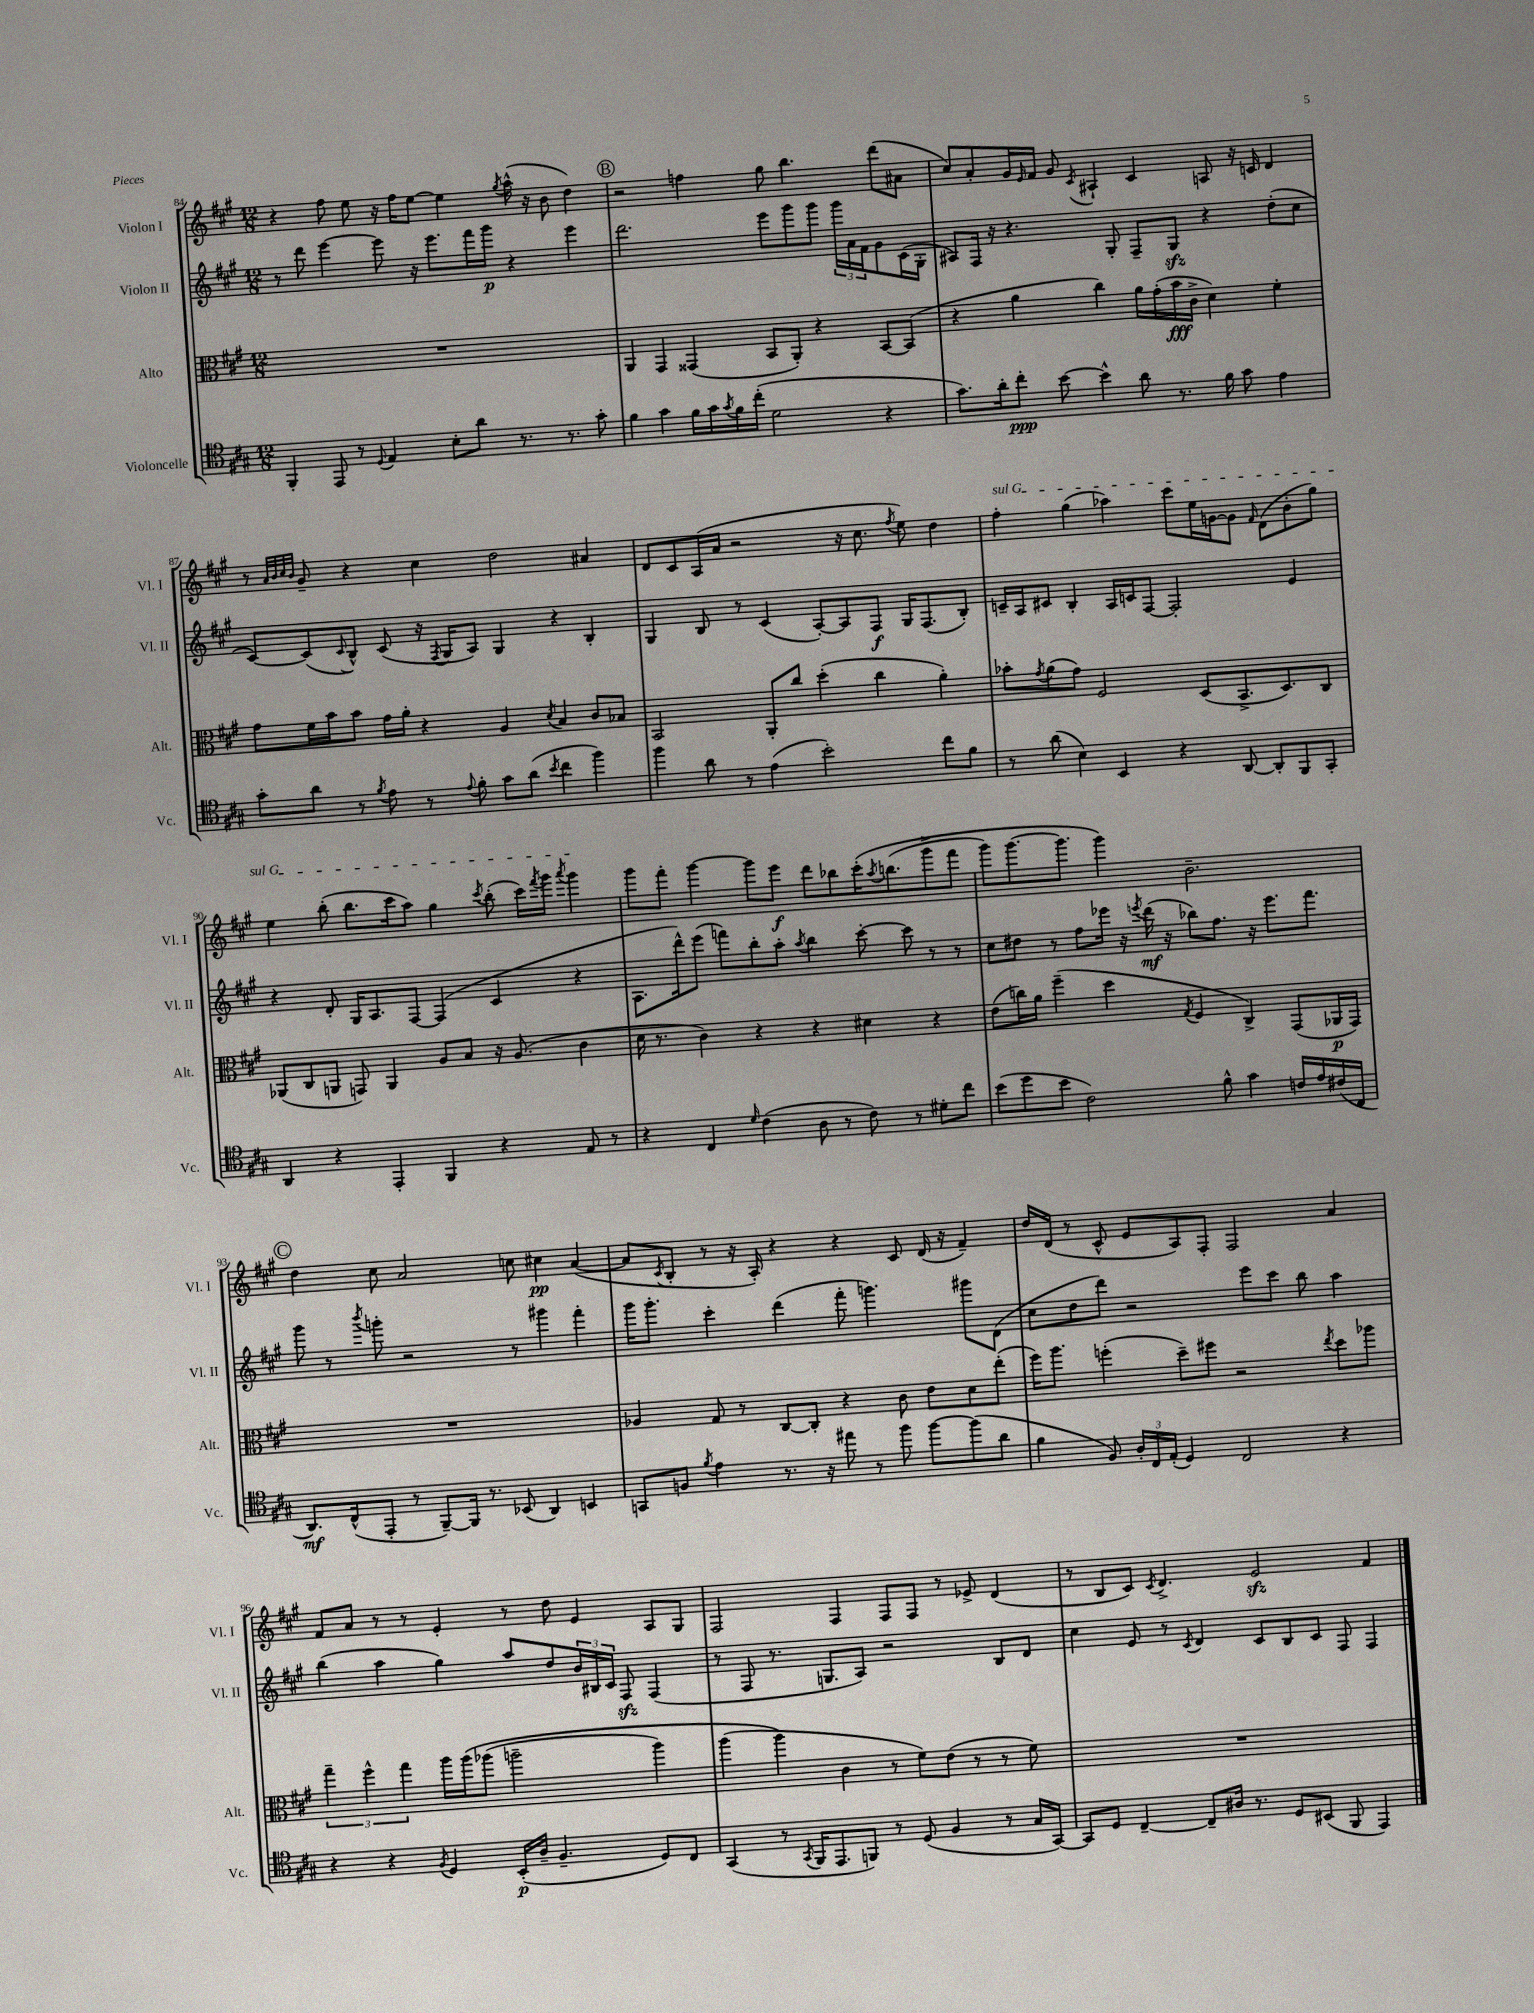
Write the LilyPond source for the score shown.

<<
\new StaffGroup <<
\new Staff = "s0" \with { instrumentName = "Violon I" shortInstrumentName = "Vl. I" } {
    \clef treble \key a \major \numericTimeSignature \time 12/8
    r4 fis''8 e''8 r16 fis''16 e''8~ e''4 \acciaccatura { gis''8 } a''16-^( r16 b'8 d''4) |
    \mark \markup { \circle "B" } r2 f''4 gis''8 b''4. d'''8( ais'8 |
    cis''8) a'8-. gis'16 \grace { e'16 } fis'16 gis'8 \acciaccatura { cis'8 } ais4-! cis'4 a8 r16 c'16 d'4 |
    r8 \grace { a'32 b'32 cis''32 b'32 } gis'8-- r4 cis''4 d''2 ais'4 |
    d'8 cis'8 a16( a'16 r2 r16 cis''8. \acciaccatura { fis''8 } e''8) d''4 |
    \once \override TextSpanner.bound-details.left.text = \markup { \italic "sul G" } fis''4-.\startTextSpan gis''4( aes''4) cis'''8 e''16 g'16~ g'8 \grace { fis'16 } d'8( b'8-. gis''8) |
    e''4 b''8-.( b''8. cis'''16 a''8) gis''4 \acciaccatura { cis'''8 } b''8-.( cis'''16) \acciaccatura { fis'''8 } gis'''16 \acciaccatura { a'''8 } gis'''4\stopTextSpan |
    gis'''8 fis'''8-. gis'''4~ gis'''8 e'''8\f d'''8 bes''8 cis'''16-.\( \acciaccatura { a''8 } b''8.( gis'''8-> fis'''8 |
    gis'''8) gis'''8.~ gis'''8. gis'''4\) b'2.-- |
    \mark \markup { \circle "C" } d''4 cis''8 a'2 c''8 cis''4\pp a'4~( |
    a'8 \acciaccatura { cis'8 } b8-. r8 r16 a16-.) r4 r4 cis'8 d'16( r16 fis'4--) |
    d''16 d'16( r8 cis'8-^ e'8 a8) fis8-. fis2 a'4 |
    fis'8 a'8 r8 r8 e'4-. r8 d''8 e'4 a8 gis8 |
    fis2 fis4 fis8 fis8 r8 ees'8-> d'4( |
    r8 b8 cis'8) \acciaccatura { cis'8 } d'4.-> e'2\sfz fis'4 \bar "|." |
}
\new Staff = "s1" \with { instrumentName = "Violon II" shortInstrumentName = "Vl. II" } {
    \clef treble \key a \major \numericTimeSignature \time 12/8
    r8 d'''8 e'''4~ e'''8 r16 e'''8. fis'''16 gis'''16\p r4 e'''4 |
    \mark \markup { \circle "B" } d'''2. e'''8 gis'''8 gis'''8 \tuplet 3/2 { gis'''16 a'16 fis'16 } gis'8 cis'16( gis16-. |
    ais8) fis16 r16 r4. gis8-. fis8-- gis8\sfz r4 d''8-.( cis''8 |
    cis'8~) cis'8( \appoggiatura { cis'8 } b8-^) cis'8( r16 \acciaccatura { fis8 } gis16 a8) gis4 r4 b4-. |
    gis4 b8 r8 cis'4( a8~-.) a8 fis8\f gis16 fis8.( b8-.) |
    c'16-- a16 cis'8 b4-. a16 c'16 fis8~ fis2-. e'4 |
    r4 d'8-. gis16 a8. fis8~ fis4( cis'4 r4 |
    a8. d'''16-^) e'''8( f'''8) b''8-. a''8-. \acciaccatura { a''8 } b''4 cis'''8~-. cis'''8 r8 r8 |
    cis''8 dis''8 r8 fis''8 ees'''16 r16 \acciaccatura { e'''8 } d'''16\mf( r16 bes''8) fis''8. r16 e'''8. fis'''8. |
    \mark \markup { \circle "C" } gis'''8 r8 \acciaccatura { b'''8 } g'''8-. r2 r8 gis'''4 fis'''4-. |
    gis'''16 gis'''8.-. cis'''4-. d'''4( fis'''8-. g'''4.) gis'''8 d'8( |
    cis''8 d''8 d'''8) r2 e'''8 cis'''8 b''8 a''4 |
    b''4( a''4 gis''4) a''8 d''8 \tuplet 3/2 { b'16 bis16 cis'16 } fis8\sfz fis4( |
    r8 fis8 r8. g8. a8) r2 b8 d'8 |
    cis''4 e'8 r8 \acciaccatura { cis'8 } d'4 cis'8 b8 cis'8 fis8 fis4 \bar "|." |
}
\new Staff = "s2" \with { instrumentName = "Alto" shortInstrumentName = "Alt." } {
    \clef alto \key a \major \numericTimeSignature \time 12/8
    R1. |
    \mark \markup { \circle "B" } a,4 gis,4 gisis,4( b,8 a,8-.) r4 b,8~ b,8( |
    r4 a'4 cis''4) a'16 gis'16-.( b'16\fff cis'16-> d'4) fis'4-. |
    gis'8 fis'16 b'16 b'8 gis'16 a'16-. r4 a4 \acciaccatura { d'8 } b4 cis'8 bes8 |
    b,2 a,8-. cis''8 d''4-.( cis''4 a'4-.) |
    bes'8-. \acciaccatura { gis'8 } a'8( gis'8) fis2 d8( b,8.-> d8.) cis8 |
    aes,8( cis8 a,8 g,8) a,4 a8 b8 r16 a8.( cis'4 |
    d'16 r8. cis'4) r4 r4 dis'4 r4 |
    e'8( c''16) a'16 fis''4--( d''4 \acciaccatura { gis8 } fis4 cis4->) gis,8( aes,16\p gis,16) |
    \mark \markup { \circle "C" } R1. |
    aes4 gis8 r8 cis8~ cis8-. r4 cis'8 e'8 d'8 e''8-.( |
    fis''16) a''8. f''4-.( d''8--) fis''8 r2 \acciaccatura { e''8 } d''8 aes''8 |
    \tuplet 3/2 { gis''4-- fis''4-^ gis''4 } a''16 a''16\( aes''8( a''2-- a''4) |
    a''4( a''4\) cis'4 r8 fis'8) e'8( r8 r8 fis'8) |
    R1. \bar "|." |
}
\new Staff = "s3" \with { instrumentName = "Violoncelle" shortInstrumentName = "Vc." } {
    \clef tenor \key a \major \numericTimeSignature \time 12/8
    fis,4-. e,8 r8 \appoggiatura { d8 } e4 b8-. a'8 r8. r8. gis'8-. |
    \mark \markup { \circle "B" } fis'4 gis'4 fis'16 gis'16 \acciaccatura { gis'8 } fis'16 cis''16-.( d'2 r4 |
    gis'8.) a'16-. cis''8-.\ppp b'8~ b'4-^ a'8 r8. fis'16 gis'8 e'4 |
    gis'8-. a'8 r8 \acciaccatura { fis'8 } e'8 r8 \appoggiatura { e'8 } fis'8-. gis'8 a'8( \acciaccatura { b'8 } cis''4 fis''4) |
    fis''4 a'8 r8 e'4( b'2-.) cis''8 fis'8 |
    r8 a'8( b4) b,4 r4 a,8~ a,8-. fis,8 gis,8-. |
    a,4 r4 e,4-. fis,4 r4 e8 r8 |
    r4 cis4 \grace { d'16 } cis'4( a8 r8 cis'8) r8 dis'8-. cis''8 |
    b'8( d''8 b'8 cis'2) fis'8-^ gis'4 c'16 e'16 cis'16( cis16 |
    \mark \markup { \circle "C" } a,8.\mf) cis16-^( e,8-. r8 fis,8~--) fis,16 r8. bes,8( a,4) b,4 |
    g,8 f8 \acciaccatura { fis'8 } e'4 r8. r16 eis''8 r8 fis''8 fis''8~ fis''8( a'8 |
    fis'4 fis8) \tuplet 3/2 { a16-. cis16 e16-.( } d4) cis2 r4 |
    r4 r4 \acciaccatura { fis8 } d4 b,16-.\p( a16-- fis4.-- d8) cis8 |
    gis,4( r8 \acciaccatura { gis,8 } fis,16 e,8. f,8) r8 d8( fis4 r8 gis16 gis,16~) |
    gis,8 d8 cis4~-- cis8-- ais16 r8. d8 bis,8( fis,8 e,4) \bar "|." |
}
>>
>>
\layout { \context { \Score currentBarNumber = #84 } }
